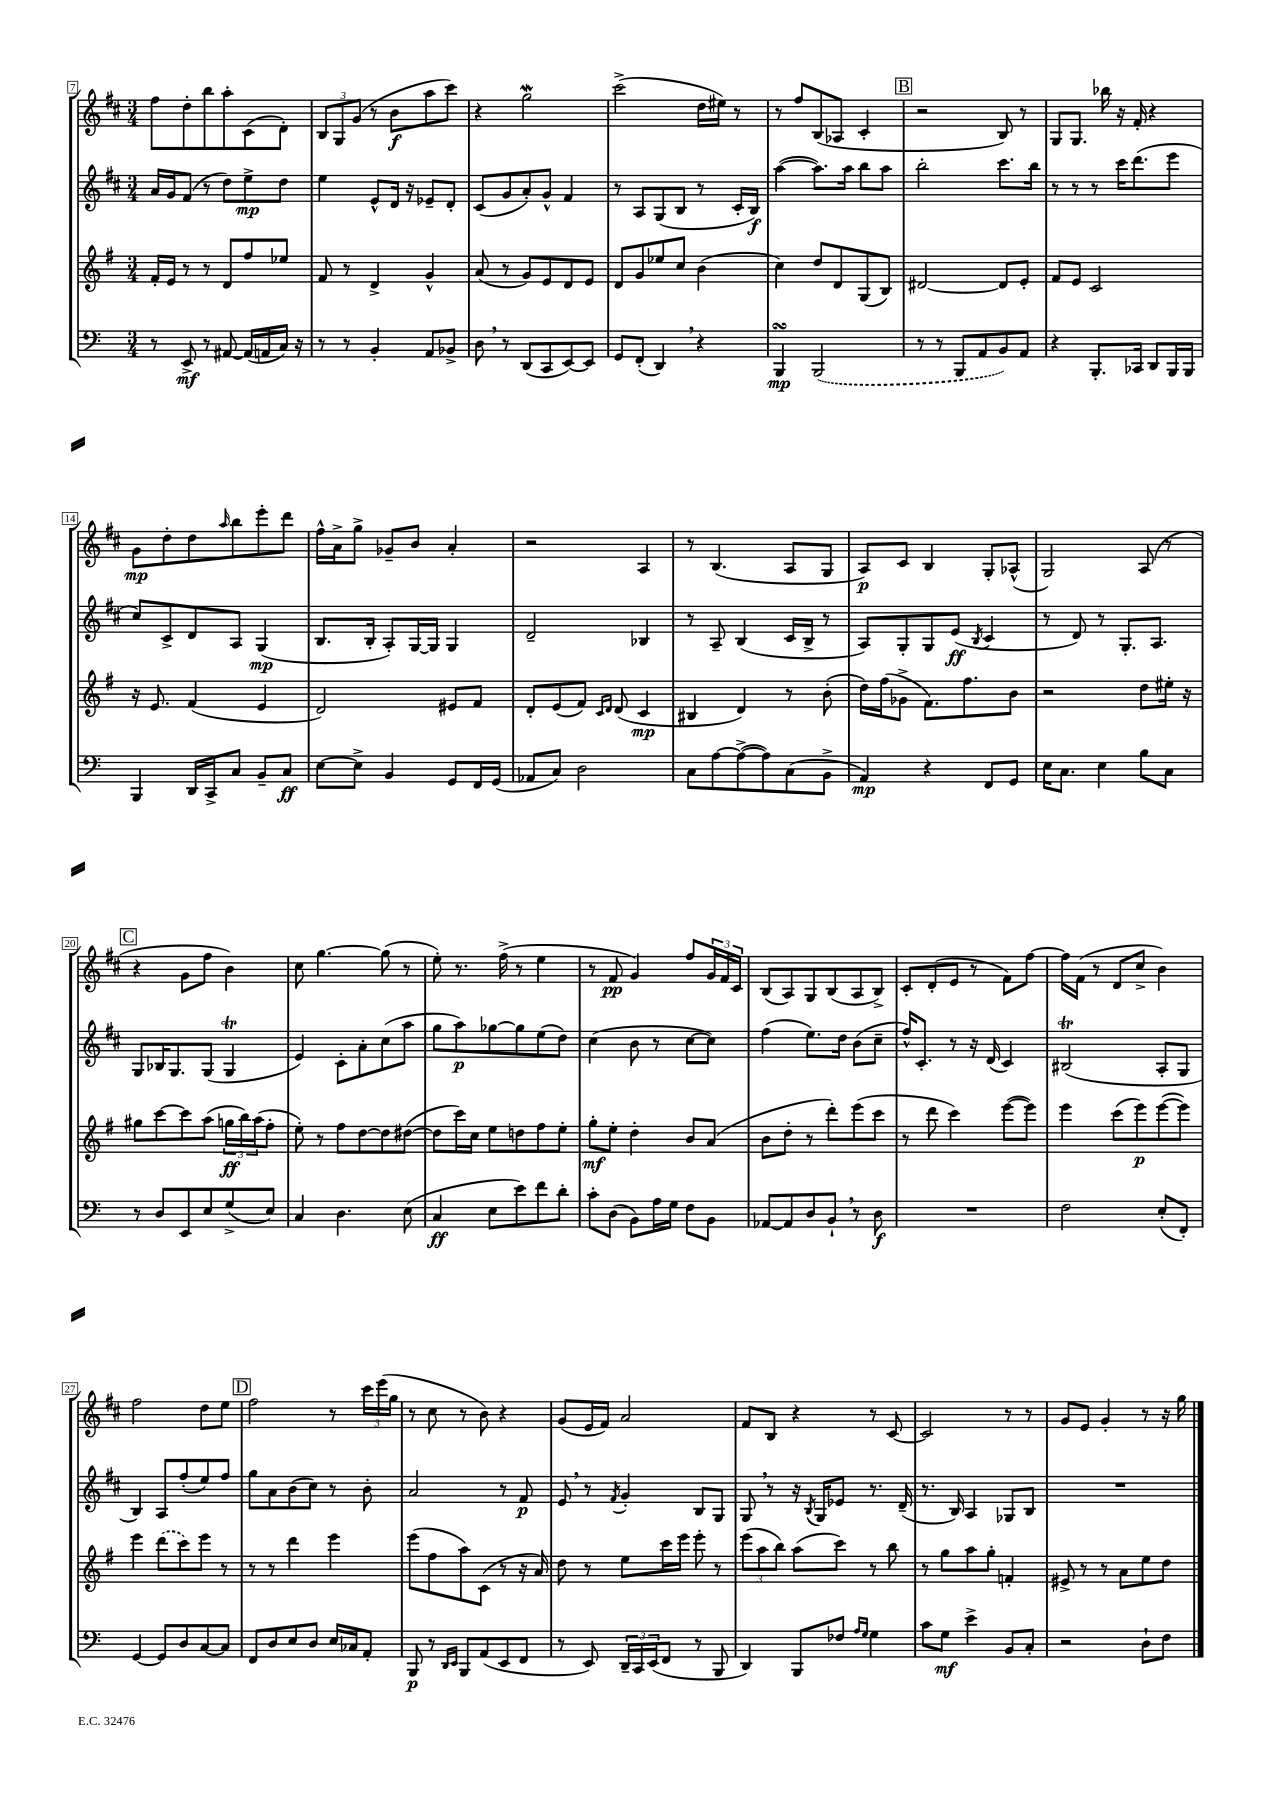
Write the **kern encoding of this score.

**kern	**dynam	**kern	**dynam	**kern	**dynam	**kern	**dynam
*part4	*part4	*part3	*part3	*part2	*part2	*part1	*part1
*staff4	*staff4	*staff3	*staff3	*staff2	*staff2	*staff1	*staff1
*clefF4	*	*clefG2	*	*clefG2	*	*clefG2	*
*k[]	*	*k[f#]	*	*k[f#c#]	*	*k[f#c#]	*
*M3/4	*	*M3/4	*	*M3/4	*	*M3/4	*
=7	=7	=7	=7	=7	=7	=7	=7
8r	.	16f#'/LL	.	16a/LL	.	8ff#\L	.
.	.	16e/JJ	.	16g/J	.	.	.
8EE^/	mf	8r	.	(8f#/J	.	8dd'\	.
8r	.	8r	.	8r	.	8bb\	.
[8AA#X/	.	8d/L	.	8dd\L)	.	8aa'\	.
(16AA#/LL]	.	8ff#/	.	8ee^\	mp	(8c#\	.
16AAn/	.	.	.	.	.	.	.
16C/JJ)	.	8ee-X/J	.	8dd\J	.	8d'\J)	.
16r	.	.	.	.	.	.	.
=8	=8	=8	=8	=8	=8	=8	=8
8r	.	8f#/	.	4ee\	.	12B/L	.
.	.	.	.	.	.	12G/	.
8r	.	8r	.	.	.	.	.
.	.	.	.	.	.	(12g/J	.
4BB'/	.	4d^/	.	8e^^/L	.	8r	.
.	.	.	.	16d/Jk	.	8b\L	f
.	.	.	.	16r	.	.	.
8AA/L	.	4g^^/	.	8e-X~/L	.	8aa\	.
8BB-X^/J	.	.	.	8d'/J	.	8ccc#\J)	.
=9	=9	=9	=9	=9	=9	=9	=9
8D,\	.	(8a/	.	(8c#/L	.	4r	.
8r	.	8r	.	8g/	.	.	.
(8DD/L	.	8g/L)	.	8a'/)	.	2ggw\	.
8CC/	.	8e/	.	8g^^/J	.	.	.
[8EE/)	.	8d/	.	4f#/	.	.	.
8EE/J]	.	8e/J	.	.	.	.	.
=10	=10	=10	=10	=10	=10	=10	=10
8GG/L	.	8d/L	.	8r	.	(2ccc#^\	.
(8FF'/J	.	8g/	.	8A/L	.	.	.
4DD,/)	.	8ee-X/	.	(8G/	.	.	.
.	.	8cc/J	.	8B/J	.	.	.
4r	.	(4b\	.	8r	.	16dd\LL	.
.	.	.	.	.	.	16ee#X\JJ)	.
.	.	.	.	16c#'/LL	.	8r	.
.	.	.	.	16B/JJ)	f	.	.
=11	=11	=11	=11	=11	=11	=11	=11
4BBBsSsS/	mp	4cc\)	.	([4aa\	.	8r	.
.	.	.	.	.	.	8ff#/L	.
(2BBB/	.	8dd/L	.	8.aa\L])	.	(8B/	.
.	.	8d/	.	.	.	8A-X/J	.
.	.	.	.	16aa\Jk	.	.	.
.	.	(8G/	.	8bb\L	.	4c#'/	.
.	.	8B/J)	.	8aa\J	.	.	.
!!LO:REH:place=s1:t=B
=12	=12	=12	=12	=12	=12	=12	=12
8r	.	[2d#X/	.	2bb'\	.	2r	.
8r	.	.	.	.	.	.	.
8BBB/L	.	.	.	.	.	.	.
8AA/	.	.	.	.	.	.	.
8BB/)	.	8d#/L]	.	8.ccc#\L	.	8B/)	.
8AA/J	.	8e'/J	.	.	.	8r	.
.	.	.	.	16bb\Jk	.	.	.
=13	=13	=13	=13	=13	=13	=13	=13
4r	.	8f#/L	.	8r	.	8G/L	.
.	.	8e/J	.	8r	.	8.G/J	.
8.BBB'/L	.	2c/	.	8r	.	.	.
.	.	.	.	.	.	16bb-X\	.
.	.	.	.	16ccc#\KL	.	16r	.
16CC-X/Jk	.	.	.	(8.ddd\	.	16f#'/	.
8DD/L	.	.	.	.	.	4r	.
16BBB/L	.	.	.	8eee\J	.	.	.
16BBB/JJ	.	.	.	.	.	.	.
!!LO:LB:g=z
=14	=14	=14	=14	=14	=14	=14	=14
4BBB/	.	16r	.	8cc#/L)	.	8g\L	mp
.	.	8.e/	.	.	.	.	.
.	.	.	.	8c#^/	.	8dd'\	.
16DD/LL	.	(4f#/	.	8d/	.	8dd\	.
16CC^/J	.	.	.	.	.	.	.
.	.	.	.	.	.	16qqaa/	.
8C/J	.	.	.	8A/J	.	8bb\	.
8BB~/L	.	4e/	.	(4G/	mp	8eee'\	.
8C/J	ff	.	.	.	.	8ddd\J	.
=15	=15	=15	=15	=15	=15	=15	=15
[8E\L	.	2d/)	.	8.B/L	.	16ff#^^\LL	.
.	.	.	.	.	.	16a^\J	.
8E^\J]	.	.	.	.	.	8gg^\J	.
.	.	.	.	16B'/Jk	.	.	.
4BB/	.	.	.	8A'/L)	.	8g-X~/L	.
.	.	.	.	[16G/L	.	8b/J	.
.	.	.	.	16G/JJ]	.	.	.
8GG/L	.	8e#X/L	.	4G/	.	4a'/	.
16FF/L	.	8f#/J	.	.	.	.	.
(16GG/JJ	.	.	.	.	.	.	.
=16	=16	=16	=16	=16	=16	=16	=16
8AA-X/L	.	8d'/L	.	2d~/	.	2r	.
8C/J)	.	(8e/	.	.	.	.	.
2D\	.	8f#/J)	.	.	.	.	.
.	.	16qqc/LL	.	.	.	.	.
.	.	16qqd/JJ	.	.	.	.	.
.	.	(8d/	.	.	.	.	.
.	.	4c/	mp	4B-X/	.	4A/	.
=17	=17	=17	=17	=17	=17	=17	=17
8C\L	.	4B#X/	.	8r	.	8r	.
[8A\	.	.	.	8A~/	.	(4.B/	.
(8A^\_	.	4d/)	.	(4B/	.	.	.
8A\])	.	.	.	.	.	.	.
(8C\	.	8r	.	16c#/LL	.	8A/L	.
.	.	.	.	16B^/JJ	.	.	.
8BB^\J	.	(8b'\	.	8r	.	8G/J	.
=18	=18	=18	=18	=18	=18	=18	=18
4AA/)	mp	16dd\LL)	.	8A/L)	.	8A/L)	p
.	.	(16ff#\J	.	.	.	.	.
.	.	8g-X^\J	.	8G'/	.	8c#/J	.
4r	.	8.f#\L)	.	8G/	.	4B/	.
.	.	.	.	(8e/J	ff	.	.
.	.	8.ff#\	.	.	.	.	.
.	.	.	.	8qB/	.	.	.
8FF/L	.	.	.	4c#/	.	8G'/L	.
8GG/J	.	8b\J	.	.	.	(8A-X^^/J	.
=19	=19	=19	=19	=19	=19	=19	=19
16E\KL	.	2r	.	8r	.	2G/)	.
8.C\J	.	.	.	.	.	.	.
.	.	.	.	8d/)	.	.	.
4E\	.	.	.	8r	.	.	.
.	.	.	.	8.G'/L	.	.	.
8B\L	.	8dd\L	.	.	.	(8A/	.
.	.	.	.	8.A/J	.	.	.
8C\J	.	16ee#X'\Jk	.	.	.	8r	.
.	.	16r	.	.	.	.	.
!!LO:LB:g=z
!!LO:REH:place=s1:t=C
=20	=20	=20	=20	=20	=20	=20	=20
8r	.	8gg#X\L	.	8G/L	.	4r	.
8D/L	.	[8ccc\	.	16B-X/K	.	.	.
.	.	.	.	8.G/	.	.	.
8EE/	.	8ccc\]	.	.	.	8g\L	.
8E/	.	(8aa\J	.	(8G/J	.	8ff#\J	.
(8G^/	.	24ggn\LL	ff	4GT/	.	4b\)	.
.	.	24bb\)	.	.	.	.	.
.	.	(24aa\J	.	.	.	.	.
8E/J)	.	8ff#'\J	.	.	.	.	.
=21	=21	=21	=21	=21	=21	=21	=21
4C/	.	8ee'\)	.	4e/)	.	8cc#\	.
.	.	8r	.	.	.	[4.gg\	.
4.D\	.	8ff#\L	.	8c#'\L	.	.	.
.	.	[8dd\	.	8a'\	.	.	.
.	.	8dd\]	.	(8cc#\	.	(8gg\]	.
(8E\	.	([8dd#X\J	.	8aa\J	.	8r	.
=22	=22	=22	=22	=22	=22	=22	=22
4C/	ff	8dd#\L]	.	8gg\L	.	8ee'\)	.
.	.	16ccc\L)	.	8aa\)	p	8.r	.
.	.	16cc\JJ	.	.	.	.	.
8E\L	.	8ee\L	.	[8gg-X\	.	.	.
.	.	.	.	.	.	(16ff#^\	.
8e\)	.	8ddn\	.	8gg-\]	.	8r	.
8f\	.	8ff#\	.	(8ee\	.	4ee\	.
8d'\J	.	8ee'\J	.	8dd\J)	.	.	.
=23	=23	=23	=23	=23	=23	=23	=23
8c'\L	.	8gg'\L	mf	(4cc#\	.	8r	.
(8D\J	.	8ee'\J	.	.	.	8f#/	pp
8BB\L)	.	4dd'\	.	8b\	.	4g/)	.
16A\L	.	.	.	8r	.	.	.
16G\JJ	.	.	.	.	.	.	.
8F\L	.	8b/L	.	[8cc#\L	.	8ff#/L	.
8BB\J	.	(8a/J	.	8cc#\J])	.	24g/L	.
.	.	.	.	.	.	24f#/	.
.	.	.	.	.	.	24c#/JJ	.
=24	=24	=24	=24	=24	=24	=24	=24
[8AA-X/L	.	8b\L	.	(4ff#\	.	(8B/L	.
8AA-/]	.	8dd'\J	.	.	.	8A/)	.
8D/	.	8r	.	8.ee\L)	.	8G/	.
8BB`,/J	.	8ddd'\L)	.	.	.	(8B/	.
.	.	.	.	16dd\Jk	.	.	.
8r	.	(8eee\	.	(8b\L	.	8A/	.
8D\	f	8ccc\J	.	8cc#~\J	.	8B^/J)	.
=25	=25	=25	=25	=25	=25	=25	=25
2.r	.	8r	.	16ff#^^/KL)	.	8c#'/L	.
.	.	.	.	8.c#'/J	.	.	.
.	.	8ddd\	.	.	.	(8d'/	.
.	.	4ccc\)	.	8r	.	8e/J	.
.	.	.	.	16r	.	8r	.
.	.	.	.	(16d/	.	.	.
.	.	([8eee\L	.	4c#/)	.	8f#\L)	.
.	.	8eee\J])	.	.	.	[8ff#\J	.
=26	=26	=26	=26	=26	=26	=26	=26
2F\	.	4eee\	.	(2B#Xt/	.	16ff#\LL]	.
.	.	.	.	.	.	(16f#\JJ	.
.	.	.	.	.	.	8r	.
.	.	(8ccc\L	.	.	.	8d/L	.
.	.	8eee\)	p	.	.	8cc#^/J	.
(8E'/L	.	([8eee\	.	8A'/L	.	4b\)	.
8FF'/J)	.	8eee\J])	.	8G/J	.	.	.
!!LO:LB:g=z
=27	=27	=27	=27	=27	=27	=27	=27
[4GG/	.	4eee\	.	4B/)	.	2ff#\	.
8GG/L]	.	(8ddd\L	.	8A/L	.	.	.
8D/	.	8ccc\)	.	(8ff#'/	.	.	.
[8C/	.	8eee\J	.	8ee/)	.	8dd\L	.
8C/J]	.	8r	.	8ff#/J	.	8ee\J	.
!!LO:REH:place=s1:t=D
=28	=28	=28	=28	=28	=28	=28	=28
8FF/L	.	8r	.	8gg\L	.	2ff#\	.
8D/	.	8r	.	8a\	.	.	.
8E/	.	4ddd\	.	(8b\	.	.	.
8D/J	.	.	.	8cc#\J)	.	.	.
16E/LL	.	4eee\	.	8r	.	8r	.
16C-X/J	.	.	.	.	.	.	.
8AA'/J	.	.	.	8b'\	.	24ccc#\LL	.
.	.	.	.	.	.	(24eee\	.
.	.	.	.	.	.	24gg\JJ	.
=29	=29	=29	=29	=29	=29	=29	=29
8BBB/	p	(8eee\L	.	2a/	.	8r	.
8r	.	8ff#\	.	.	.	8cc#\	.
16qqDD/LL	.	.	.	.	.	.	.
16qqEE/JJ	.	.	.	.	.	.	.
8BBB/L	.	8aa\)	.	.	.	8r	.
(8AA/	.	(8c\J	.	.	.	8b\)	.
8EE/	.	8r	.	8r	.	4r	.
8FF/J	.	16r	.	8f#/	p	.	.
.	.	16a/)	.	.	.	.	.
=30	=30	=30	=30	=30	=30	=30	=30
8r	.	8dd\	.	8e,/	.	(8g/L	.
8EE/)	.	8r	.	8r	.	16e/L	.
.	.	.	.	.	.	16f#/JJ)	.
.	.	.	.	8qf#/	.	.	.
24DD~/LL	.	8ee\L	.	4g'/	.	2a/	.
24CC/	.	.	.	.	.	.	.
(24EE/J	.	.	.	.	.	.	.
8FF/J	.	16ccc\L	.	.	.	.	.
.	.	16eee\JJ	.	.	.	.	.
8r	.	8eee'\	.	8B/L	.	.	.
8BBB/	.	8r	.	8G/J	.	.	.
=31	=31	=31	=31	=31	=31	=31	=31
4DD/)	.	(12eee\L	.	8G,/	.	8f#/L	.
.	.	12aa\	.	.	.	.	.
.	.	.	.	8r	.	8B/J	.
.	.	12bb\J)	.	.	.	.	.
8BBB/L	.	(8aa\L	.	16r	.	4r	.
.	.	.	.	8qB/	.	.	.
.	.	.	.	16G/KL	.	.	.
8F-X/J	.	8ccc\J)	.	8e-X/J	.	.	.
16qqA/LL	.	.	.	.	.	.	.
16qqG/JJ	.	.	.	.	.	.	.
4G\	.	8r	.	8.r	.	8r	.
.	.	8bb\	.	.	.	[8c#/	.
.	.	.	.	(16d~/	.	.	.
=32	=32	=32	=32	=32	=32	=32	=32
8c\L	.	8r	.	8.r	.	2c#/]	.
8G\J	mf	8gg\L	.	.	.	.	.
.	.	.	.	16B/)	.	.	.
4e^\	.	8aa\	.	4A/	.	.	.
.	.	8gg'\J	.	.	.	.	.
8BB/L	.	4fn'/	.	8G-X/L	.	8r	.
8C'/J	.	.	.	8B/J	.	8r	.
=33	=33	=33	=33	=33	=33	=33	=33
2r	.	8e#X^/	.	2.r	.	8g/L	.
.	.	8r	.	.	.	8e/J	.
.	.	8r	.	.	.	4g'/	.
.	.	8a\L	.	.	.	.	.
8D`\L	.	8ee\	.	.	.	8r	.
8F\J	.	8dd\J	.	.	.	16r	.
.	.	.	.	.	.	16gg\	.
==	==	==	==	==	==	==	==
*-	*-	*-	*-	*-	*-	*-	*-
